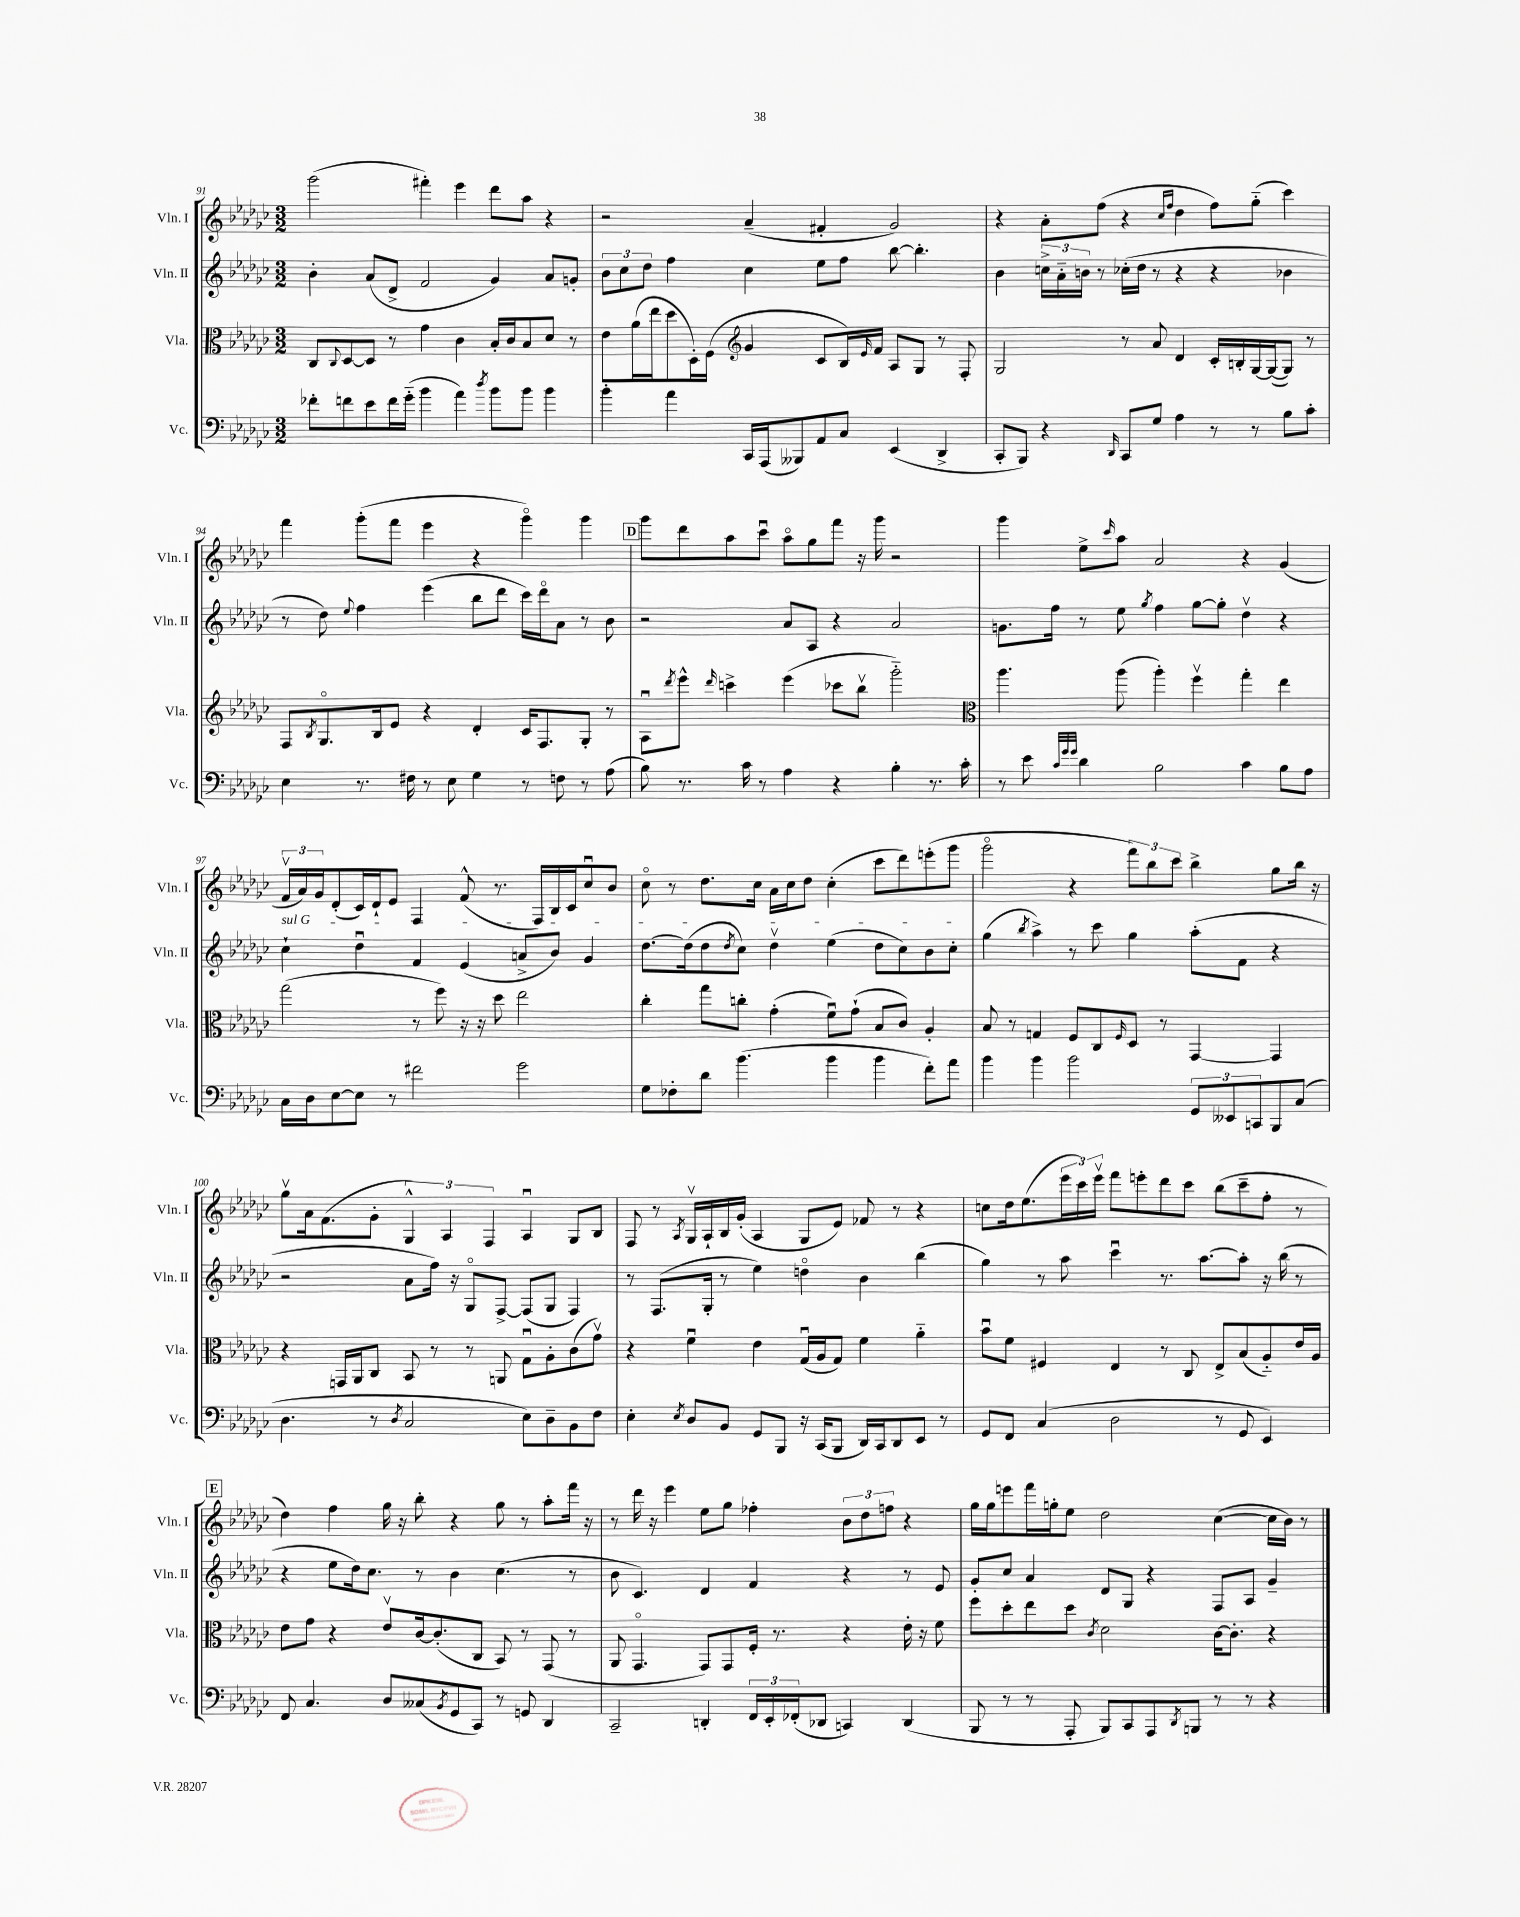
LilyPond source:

<<
\new StaffGroup <<
\new Staff = "s0" \with { instrumentName = "Vln. I" shortInstrumentName = "Vln. I" } {
    \clef treble \key ges \major \numericTimeSignature \time 3/2
    ges'''2( fis'''4-.) ees'''4 des'''8 aes''8 r4 |
    r2 aes'4--( fis'4-. ges'2) |
    r4 aes'8-. f''8( r4 \grace { ces''16 f''16 } des''4 f''8) ges''8-_( ces'''4) |
    f'''4 ges'''8-.( f'''8 ees'''4 r4 ges'''4\flageolet) ges'''4 |
    \mark \markup { \box "D" } ges'''8 des'''8 aes''8 ces'''8\downbow aes''8\flageolet ges''8 f'''8 r16 ges'''16 r2 |
    ges'''4 ees''8-> \grace { ces'''16 } aes''8 aes'2 r4 ges'4( |
    \tuplet 3/2 { f'16\upbow aes'16) ges'16 } des'8-.( ces'16) des'16-! ees'8 f4 f'8-^( r8. f16) bes16 ces'16 ces''8\downbow bes'8 |
    ces''8\flageolet r8 des''8. ces''16 aes'16 ces''16 des''8 ces''4-.( ces'''8 des'''8) e'''8-.( ges'''8 |
    ges'''2\flageolet r4 \tuplet 3/2 { f'''8) bes''8 ces'''8 } bes''4-> ges''8 bes''16 r16 |
    ges''8\upbow aes'16 f'8.( ges'8-. \tuplet 3/2 { ges4-^) aes4 f4 } aes4\downbow ges8 bes8 |
    f8 r8 \acciaccatura { aes8 } ges16\upbow aes16-! bes16 ges'16-.( aes4 ges8 ees'8) fes'8 r8 r4 |
    c''8 des''16 ees''8.( \tuplet 3/2 { ees'''16 ces'''16) ees'''16\upbow } f'''8 e'''8-. des'''8 ces'''8 bes''8( ces'''8-- f''8-. r8 |
    \mark \markup { \box "E" } des''4) f''4 ges''16 r16 bes''8-. r4 ges''8 r8 aes''8-. f'''16 r16 |
    r8 des'''16 r16 ees'''4 ees''8 ges''8 fes''4-. \tuplet 3/2 { bes'8 des''8 f''8 } r4 |
    ges''16 ges''16 e'''8 f'''16 g''16-. ees''8 des''2 ces''4~( ces''16 bes'16) r8 \bar "|." |
}
\new Staff = "s1" \with { instrumentName = "Vln. II" shortInstrumentName = "Vln. II" } {
    \clef treble \key ges \major \numericTimeSignature \time 3/2
    bes'4-. aes'8( des'8-> f'2 ges'4) aes'8 g'8-. |
    \tuplet 3/2 { bes'8 ces''8 des''8 } f''4 ces''4 ees''8 f''8 bes''8~ bes''4.-. |
    bes'4 \tuplet 3/2 { c''16-> aes'16-_ b'16 } r8 ces''16-.( des''16 r8 r4 r4 bes'4 |
    r8 des''8) \appoggiatura { ees''8 } f''4 ees'''4( bes''8 des'''8 ces'''16) des'''16\flageolet aes'8 r8 bes'8 |
    \mark \markup { \box "D" } r2 aes'8 aes8 r4 aes'2 |
    g'8. f''16 r8 ees''8 \acciaccatura { ges''8 } f''4 ges''8~ ges''8-. des''4\upbow r4 |
    \once \override TextSpanner.bound-details.left.text = \markup { \italic "sul G" } ces''4-!\startTextSpan des''4\downbow f'4 ees'4( a'8-> bes'8) ges'4 |
    des''8.~ des''16( des''8 \acciaccatura { des''8 } ces''8) des''4\upbow ees''4( des''8 ces''8) bes'8 ces''8-.\stopTextSpan |
    ges''4( \acciaccatura { bes''8 } aes''4->) r8 ces'''8 ges''4 aes''8-.( f'8 r4 |
    r2 aes'8 f''16) r16 ges8\flageolet f8~-> f8( ges8 f4) |
    r8 f8.( ges16-. r8 ees''4) d''4\flageolet bes'4 bes''4( |
    ges''4) r8 aes''8 ces'''4\downbow r8. aes''8.~ aes''8-. r16 bes''16( r8 |
    \mark \markup { \box "E" } r4 ees''8 des''16) ces''8. r8 bes'4 ces''4.( r8 |
    bes'8 ces'4.) des'4 f'4 r4 r8 ees'8 |
    ges'8-. ces''8 aes'4 des'8 ges8 r4 f8 aes8 ges'4-- \bar "|." |
}
\new Staff = "s2" \with { instrumentName = "Vla." shortInstrumentName = "Vla." } {
    \clef alto \key ges \major \numericTimeSignature \time 3/2
    ces8 \appoggiatura { ces8 } des8~ des8 r8 ges'4 ces'4 bes16-. ces'16 bes8 des'8 r8 |
    ees'8 aes'16( ees''16 des''8 des16-.) f16( \clef treble ges'4 ces'8 bes16) \grace { ees'16 } f'16 aes8 ges8 r8 f8-. |
    ges2 r8 aes'8 des'4 ces'16-. b16-. ges16~ ges16~( ges8) r8 |
    f8 \acciaccatura { bes8 } ges8.\flageolet bes16 ees'8 r4 des'4-. ces'16 f8. ges8-. r8 |
    \mark \markup { \box "D" } aes8\downbow \acciaccatura { des'''8 } ees'''8-^ \grace { des'''16 } c'''4-> ees'''4( ces'''8 bes''8\upbow ges'''2-_) |
    \clef alto aes''4. aes''8( aes''4-.) f''4\upbow ges''4-. ees''4 |
    ges''2( r8 f''8) r16 r16 des''8 ees''2 |
    ces''4-. ges''8 c''8-. ges'4-.( f'8\downbow) ges'8-!( bes8 ces'8) aes4-. |
    bes8 r8 g4 f8 ces8 \grace { f16 } des8 r8 ges,4~ ges,4 |
    r4 g,16 aes,16 ces8 bes,8 r8 r8 a,8 ges8\downbow aes8-. ces'8( ges'8\upbow) |
    r4 f'4\downbow ees'4 ges16\downbow( aes16 ges8) f'4 aes'4-_ |
    bes'8\downbow f'8 fis4 ees4 r8 ces8 ees8-> bes8( aes8-_) ees'16 aes16 |
    \mark \markup { \box "E" } ees'8 ges'8 r4 ees'8\upbow ces'16~ ces'8.-.( ces8 bes,8) r8 ges,8( r8 |
    aes,8 ges,4.\flageolet ges,8) ges,8 f16-. r8. r4 ees'16-. r16 f'8 |
    f''8 des''8-. ees''8 des''8 \acciaccatura { ces'8 } des'2 ces'16~ ces'8.-. r4 \bar "|." |
}
\new Staff = "s3" \with { instrumentName = "Vc." shortInstrumentName = "Vc." } {
    \clef bass \key ges \major \numericTimeSignature \time 3/2
    fes'8-. f'8 ees'8 f'16 ges'16-_( bes'4 aes'4) \acciaccatura { des''8 } bes'8 bes'8 bes'4 |
    bes'4-. aes'4 ces,16 aes,,16( beses,,8) aes,8 ces8 ees,4( des,4-> |
    ces,8-. bes,,8) r4 \grace { des,16 } ces,8 ges8 aes4 r8 r8 bes8 ces'8-. |
    ees4 r8. fis16 r8 ees8 ges4 r8 f8 r8 aes8( |
    \mark \markup { \box "D" } bes8) r8. ces'16 r8 aes4 r4 bes4-. r8. ces'16-. |
    r8 ees'8 \grace { ces'32 ges'32 ges'32 } des'4 bes2 ces'4 bes8 aes8 |
    ces16 des16 ees8~ ees8 r8 fis'2 ges'2 |
    ges8 fes8-. des'8 bes'4.( bes'4 bes'4 f'8-.) aes'8 |
    bes'4 bes'4 bes'2 \tuplet 3/2 { ges,8 eeses,8 c,8 } bes,,8 ces8( |
    des4. r8 \acciaccatura { des8 } ces2 ees8) des8-- bes,8 f8 |
    ees4-. \acciaccatura { ees8 } des8 bes,8 ges,8 bes,,8 r16 ces,16( bes,,8 des,16) ces,16 des,8 ees,8 r8 |
    ges,8 f,8 ces4( des2 r8 ges,8 ees,4) |
    \mark \markup { \box "E" } f,8 ces4. des8 ceses8( \acciaccatura { bes,8 } ges,8 ces,8) r8 g,8 des,4 |
    ces,2-- d,4-. \tuplet 3/2 { f,16 ees,16-. fes,16-.( } des,8 c,4) des,4( |
    bes,,8 r8 r8 aes,,8-. bes,,8) ces,8 aes,,8 \acciaccatura { des,8 } b,,8 r8 r8 r4 \bar "|." |
}
>>
>>
\layout { \context { \Score currentBarNumber = #91 } }
